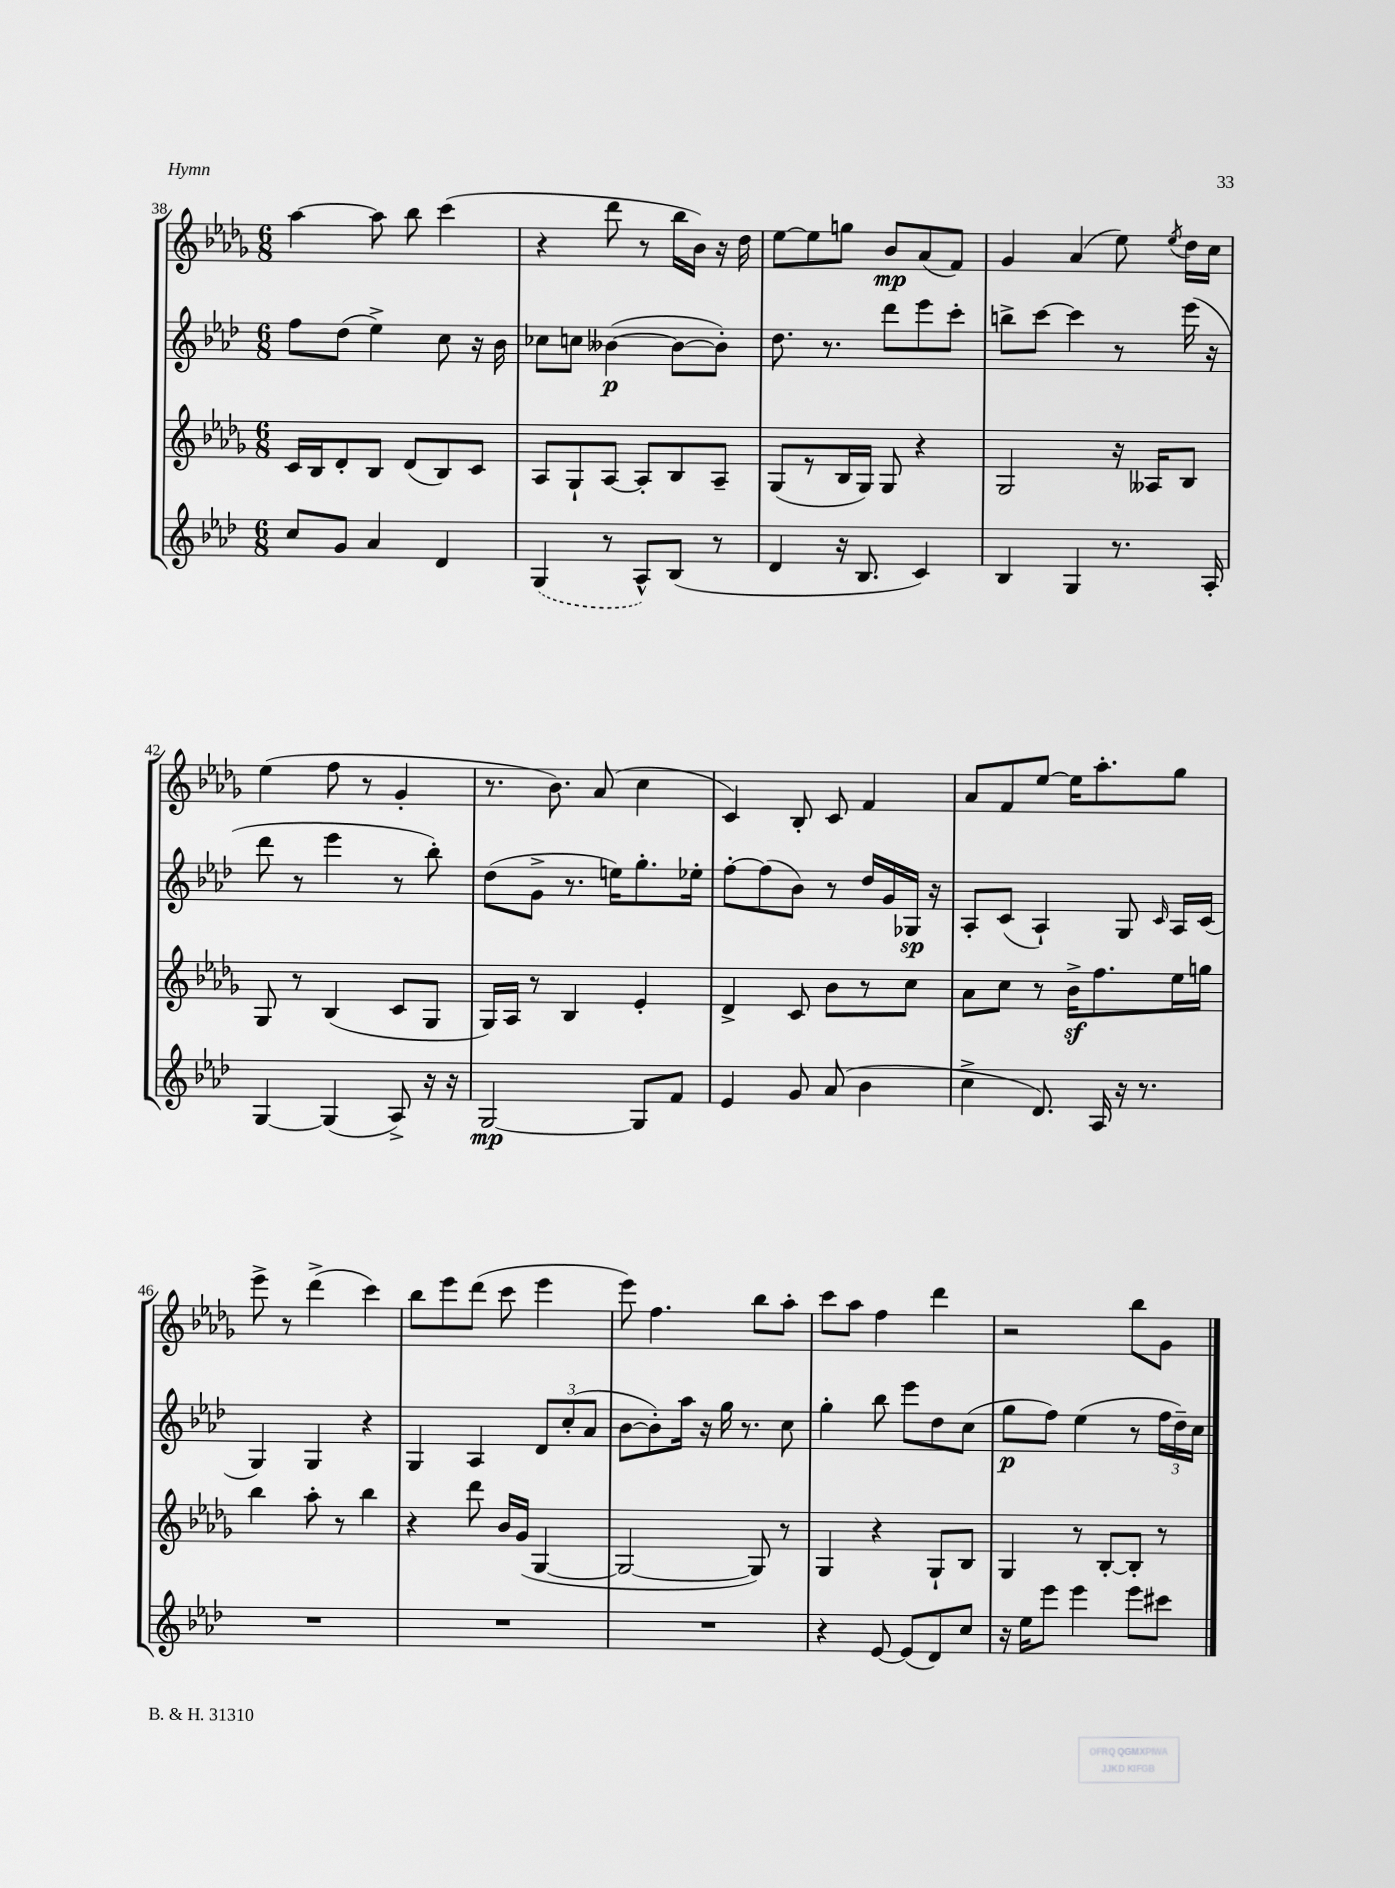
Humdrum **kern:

**kern	**dynam	**kern	**kern	**dynam	**kern	**dynam
*part4	*part4	*part3	*part2	*part2	*part1	*part1
*staff4	*staff4	*staff3	*staff2	*staff2	*staff1	*staff1
*clefG2	*	*clefG2	*clefG2	*	*clefG2	*
*k[b-e-a-d-]	*	*k[b-e-a-d-g-]	*k[b-e-a-d-]	*	*k[b-e-a-d-g-]	*
*M6/8	*	*M6/8	*M6/8	*	*M6/8	*
=38	=38	=38	=38	=38	=38	=38
8cc/L	.	16c/LL	8ff\L	.	[4aa-\	.
.	.	16B-/J	.	.	.	.
8g/J	.	8d-'/	(8dd-\J	.	.	.
4a-/	.	8B-/J	4ee-^\)	.	8aa-\]	.
.	.	(8d-/L	.	.	8bb-\	.
4d-/	.	8B-/)	8cc\	.	(4ccc\	.
.	.	8c/J	16r	.	.	.
.	.	.	16b-\	.	.	.
=39	=39	=39	=39	=39	=39	=39
(4G/	.	8A-/L	8cc-X\L	.	4r	.
.	.	8G-`/	8ccn\J	.	.	.
8r	.	[8A-/J	([4b--X\	p	8ddd-\	.
8A-^^/L)	.	8A-'/L]	.	.	8r	.
(8B-/J	.	8B-/	8b--\L_	.	16bb-\LL	.
.	.	.	.	.	16b-\JJ)	.
8r	.	8A-~/J	8b--'\J])	.	16r	.
.	.	.	.	.	16dd-\	.
=40	=40	=40	=40	=40	=40	=40
4d-/	.	(8G-/L	8.dd-\	.	[8ee-\L	.
.	.	8r	.	.	8ee-\]	.
.	.	.	8.r	.	.	.
16r	.	16B-/L	.	.	8ggn\J	.
8.B-/	.	16G-/JJ)	.	.	.	.
.	.	8G-/	8ddd-\L	.	8b-/L	mp
4c/)	.	4r	8eee-\	.	(8a-/	.
.	.	.	8ccc'\J	.	8f/J)	.
=41	=41	=41	=41	=41	=41	=41
4B-/	.	2G-/	8bbn^\L	.	4g-/	.
.	.	.	[8ccc\J	.	.	.
4G/	.	.	4ccc\]	.	(4a-/	.
8.r	.	16r	8r	.	8ee-\)	.
.	.	16A--X/KL	.	.	.	.
.	.	.	.	.	8qee-/	.
.	.	8B-/J	(16eee-\	.	16dd-\LL	.
16A-'/	.	.	16r	.	16cc\JJ	.
!!LO:LB:g=z
=42	=42	=42	=42	=42	=42	=42
[4G/	.	8G-/	8ddd-\	.	(4ee-\	.
.	.	8r	8r	.	.	.
(4G/]	.	(4B-/	4eee-\	.	8ff\	.
.	.	.	.	.	8r	.
8A-^/)	.	8c/L	8r	.	4g-'/	.
16r	.	8G-/J	8bb-'\)	.	.	.
16r	.	.	.	.	.	.
=43	=43	=43	=43	=43	=43	=43
[2G/	mp	16G-/LL)	(8dd-\L	.	8.r	.
.	.	16A-/JJ	.	.	.	.
.	.	8r	8g^\J	.	.	.
.	.	.	.	.	8.b-\)	.
.	.	4B-/	8.r	.	.	.
.	.	.	.	.	(8a-/	.
.	.	.	16een\KL)	.	.	.
8G/L]	.	4e-'/	8.gg'\	.	4cc\	.
8f/J	.	.	.	.	.	.
.	.	.	16ee-X'\Jk	.	.	.
=44	=44	=44	=44	=44	=44	=44
4e-/	.	4d-^/	[8ff'\L	.	4c/)	.
.	.	.	(8ff\]	.	.	.
8g/	.	8c/	8b-\J)	.	8B-'/	.
(8a-/	.	8b-\L	8r	.	8c/	.
4b-\	.	8r	16dd-/LL	.	4f/	.
.	.	.	16g/	.	.	.
.	.	8cc\J	16G-X/JJ	sp	.	.
.	.	.	16r	.	.	.
=45	=45	=45	=45	=45	=45	=45
4cc^\	.	8a-\L	8A-'/L	.	8a-/L	.
.	.	8cc\J	(8c/J	.	8f/	.
8.d-/)	.	8r	4A-`/)	.	[8ee-/J	.
.	.	16b-z^\KL	.	.	16ee-\KL]	.
16A-/	.	8.ff\	.	.	8.aa-'\	.
16r	.	.	8G/	.	.	.
8.r	.	.	.	.	.	.
.	.	.	16qqc/	.	.	.
.	.	16ee-\L	16A-/LL	.	8gg-\J	.
.	.	16ggn\JJ	(16c/JJ	.	.	.
!!LO:LB:g=z
=46	=46	=46	=46	=46	=46	=46
2.r	.	4bb-\	4G/)	.	8eee-^\	.
.	.	.	.	.	8r	.
.	.	8aa-'\	4G/	.	(4ddd-^\	.
.	.	8r	.	.	.	.
.	.	4bb-\	4r	.	4ccc\)	.
=47	=47	=47	=47	=47	=47	=47
2.r	.	4r	4G/	.	8bb-\L	.
.	.	.	.	.	8eee-\	.
.	.	8ddd-\	4A-/	.	(8ddd-\J	.
.	.	16b-/LL	.	.	8ccc\	.
.	.	(16g-/JJ	.	.	.	.
.	.	[4G-/	12d-/L	.	4eee-\	.
.	.	.	(12cc'/	.	.	.
.	.	.	12a-/J	.	.	.
=48	=48	=48	=48	=48	=48	=48
2.r	.	2G-/_	[8b-\L	.	8eee-\)	.
.	.	.	8b-'\])	.	4.ff\	.
.	.	.	16aa-\Jk	.	.	.
.	.	.	16r	.	.	.
.	.	.	16gg\	.	.	.
.	.	.	8.r	.	.	.
.	.	8G-/])	.	.	8bb-\L	.
.	.	8r	8cc\	.	8aa-'\J	.
=49	=49	=49	=49	=49	=49	=49
4r	.	4G-/	4gg'\	.	8ccc\L	.
.	.	.	.	.	8aa-\J	.
[8e-/	.	4r	8bb-\	.	4ff\	.
(8e-/L]	.	.	8eee-\L	.	.	.
8d-/)	.	8G-`/L	8dd-\	.	4ddd-\	.
8cc/J	.	8B-/J	(8cc\J	.	.	.
=50	=50	=50	=50	=50	=50	=50
16r	.	4G-/	8gg\L	p	2r	.
16ee-\KL	.	.	.	.	.	.
8eee-\J	.	.	8ff\J)	.	.	.
4eee-\	.	8r	(4ee-\	.	.	.
.	.	[8B-'/L	.	.	.	.
8eee-\L	.	8B-'/J]	8r	.	8bb-\L	.
8ccc#X\J	.	8r	24ff\LL	.	8g-\J	.
.	.	.	24dd-~\)	.	.	.
.	.	.	24cc\JJ	.	.	.
==	==	==	==	==	==	==
*-	*-	*-	*-	*-	*-	*-
